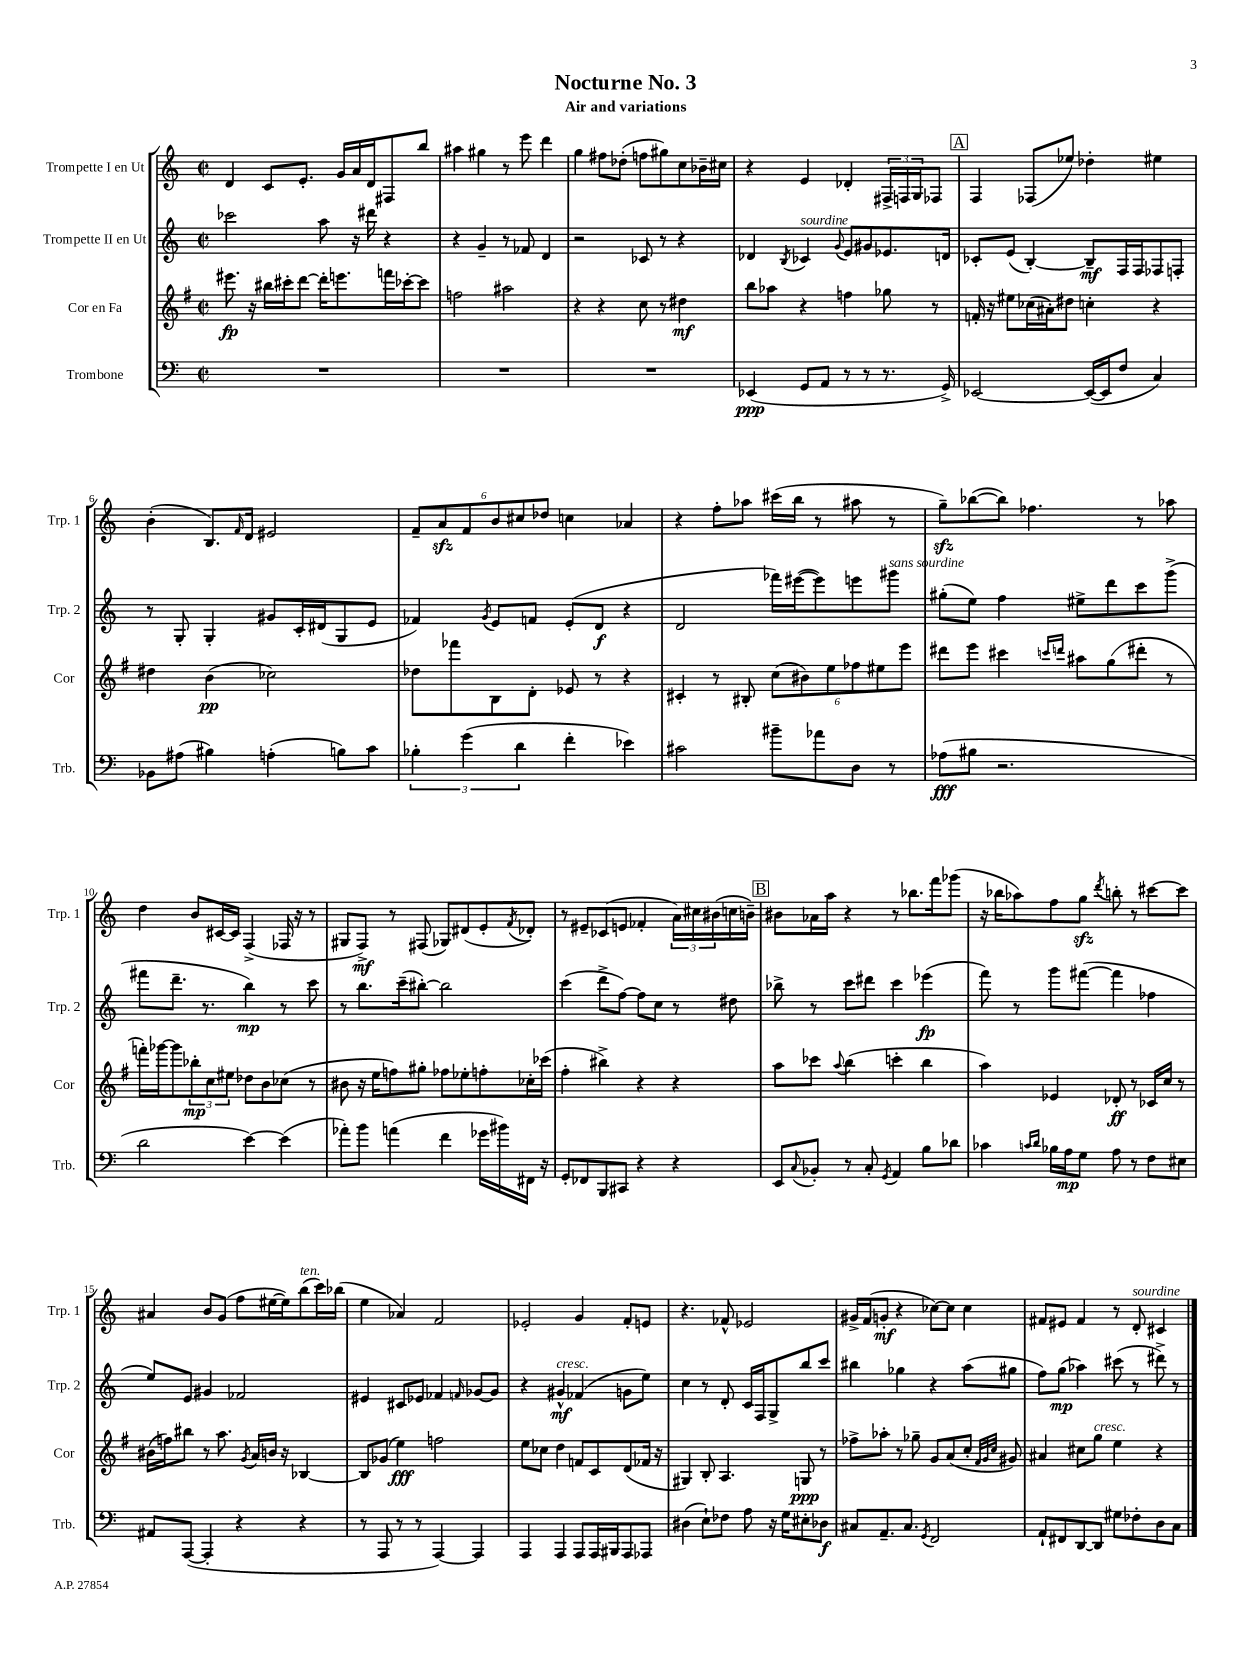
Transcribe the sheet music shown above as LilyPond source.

\header { title = "Nocturne No. 3" subtitle = "Air and variations" }
<<
\new StaffGroup <<
\new Staff = "s0" \with { instrumentName = "Trompette I en Ut" shortInstrumentName = "Trp. 1" } {
    \clef treble \key c \major \defaultTimeSignature \time 2/2
    d'4 c'8 e'8.-. g'16 a'16 d'16 fis8 b''8 |
    ais''4 gis''4 r8 e'''8 d'''4 |
    g''4 fis''8 des''8-.( f''8 gis''8) c''8 bes'16-- cis''16 |
    r4 e'4 des'4-. \tuplet 3/2 { fis16-> f16 g16 } fes8 |
    \mark \markup { \box "A" } f4 fes8( ees''8) des''4-. eis''4 |
    b'4-.( b8.) \grace { f'16 } d'16 eis'2 |
    \tuplet 6/4 { f'8-- a'8\sfz f'8 b'8 cis''8 des''8 } c''4 aes'4 |
    r4 f''8-. aes''8 cis'''16( b''16 r8 ais''8 r8 |
    g''8--\sfz) bes''8~( bes''8) fes''4. r8 aes''8 |
    d''4 b'8 cis'16~ cis'16 f4->( fes16 r16 r8 |
    gis8 f8->\mf) r8 fis8( ges8) dis'8( e'8-. \acciaccatura { f'8 } des'8-.) |
    r8 eis'8-- ces'8( e'8 fes'4-. \tuplet 3/2 { a'16) cis''16 bis'16( } c''16 b'16--) |
    \mark \markup { \box "B" } bis'8 aes'16 a''16 r4 r8 bes''8. f'''16 ges'''8( |
    r16 bes''16 aes''8) f''8 g''8\sfz \acciaccatura { d'''8 } b''8-. r8 cis'''8~ cis'''8 |
    ais'4 b'8 g'8( f''8 eis''16~ eis''16) b''8^\markup { \italic "ten." }( c'''16) bes''16( |
    e''4 aes'4) f'2 |
    ees'2-. g'4 f'8-. e'8 |
    r4. fes'8-^ ees'2 |
    gis'16-> f'16( g'8-.\mf r4 ces''8~) ces''8 ces''4 |
    fis'8 eis'8 fis'4 r8 d'8-.^\markup { \italic "sourdine" } cis'4 \bar "|." |
}
\new Staff = "s1" \with { instrumentName = "Trompette II en Ut" shortInstrumentName = "Trp. 2" } {
    \clef treble \key c \major \defaultTimeSignature \time 2/2
    ces'''2 a''8 r16 dis'''16 r4 |
    r4 g'4-- r8 fes'8 d'4 |
    r2 ces'8 r8 r4 |
    des'4 \acciaccatura { b8 } ces'4^\markup { \italic "sourdine" } \appoggiatura { g'8 } e'8 gis'8 ees'8. d'16 |
    \mark \markup { \box "A" } ces'8-. e'8( b4~-.) b8--\mf f16 f16 fes8 f8-. |
    r8 g8-. g4-. gis'8 c'16-. dis'16( g8 e'8 |
    fes'4) \acciaccatura { g'8 } e'8 f'8 e'8-.( d'8\f r4 |
    d'2 fes'''16) eis'''16~( eis'''8) e'''8 gis'''8^\markup { \italic "sans sourdine" } |
    gis''8-.( e''8) f''4 eis''8-> d'''8 c'''8 g'''8->( |
    fis'''8 d'''8.-- r8. b''4\mp) r8 c'''8 |
    r8 b''8. c'''16--( bis''8~-.) bis''2 |
    c'''4( d'''8-> f''8~) f''8 c''8 r8 dis''8 |
    \mark \markup { \box "B" } bes''8-> r8 c'''8 dis'''8 c'''4 ees'''4\fp( |
    f'''8) r8 g'''8 fis'''8~( fis'''4 fes''4 |
    e''8) e'8 gis'4 fes'2 |
    eis'4 cis'8 ees'8 fes'4 \grace { f'16 } ges'8~ ges'8 |
    r4 gis'4-^\mf^\markup { \italic "cresc." } fes'4( g'8 e''8) |
    c''4 r8 d'8-. c'16 f16 g8-> b''8 c'''8 |
    bis''4 ges''4 r4 a''8( gis''8 |
    f''8) g''8\mp( aes''4) cis'''8( r8 dis'''8->) r8 \bar "|." |
}
\new Staff = "s2" \with { instrumentName = "Cor en Fa" shortInstrumentName = "Cor" } {
    \clef treble \key g \major \defaultTimeSignature \time 2/2
    eis'''8.\fp r16 bis''16 cis'''16-. d'''8~ d'''16-. e'''8. f'''16 ces'''16~-. ces'''8 |
    f''2 ais''2 |
    r4 r4 c''8 r8 dis''4\mf |
    b''8 aes''8 r4 f''4 ges''8 r8 |
    \mark \markup { \box "A" } f'16-. r16 eis''8 ces''16( ais'16-.) dis''8 c''4-. r4 |
    dis''4 b'4\pp( ces''2) |
    des''8 fes'''8 b8 d'8-. ees'8 r8 r4 |
    cis'4-. r8 bis8-. \tuplet 6/4 { c''8( bis'8) e''8 fes''8 eis''8 e'''8 } |
    dis'''8 e'''8 cis'''4 \grace { c'''16 d'''16 } ais''8 g''8( dis'''8-. r8 |
    f'''16-.) ges'''16~ ges'''8 \tuplet 3/2 { bes''8-.\mp c''8 eis''8 } des''8 b'8 ces''8( r8 |
    bis'8 r16 e''16 f''8) gis''8-. fes''8 ees''8-. f''8-. ces''16-. ces'''16( |
    fis''4-. bis''4->) r4 r4 |
    \mark \markup { \box "B" } a''8 ces'''8 \appoggiatura { a''8 } b''4( c'''4-. b''4 |
    a''4) ees'4 des'8-.\ff r8 ces'16 c''16 r8 |
    bis'16( f''16) bis''8 r8 a''8. \acciaccatura { g'8 } a'16 b'16 r16 bes4~ |
    bes8 ges'8( e''4\fff) f''2 |
    e''8 ces''8 d''4 f'8 c'8 d'8( fes'16 r16 |
    gis4) b8-. a4. g8\ppp r8 |
    fes''8-> aes''8-. r8 ges''8-- g'8 a'8( c''8-. \grace { fis'32 g'32 c''32 } gis'8) |
    ais'4 cis''8 g''8^\markup { \italic "cresc." } e''4 r4 \bar "|." |
}
\new Staff = "s3" \with { instrumentName = "Trombone" shortInstrumentName = "Trb." } {
    \clef bass \key c \major \defaultTimeSignature \time 2/2
    R1 |
    R1 |
    R1 |
    ees,4\ppp( g,8 a,8 r8 r8 r8. g,16->) |
    \mark \markup { \box "A" } ees,2~ ees,16~( ees,16 f8 c4) |
    bes,8 ais8( bis4) a4-.( b8) c'8 |
    \tuplet 3/2 { bes4-. g'4( d'4 } f'4-. ees'4) |
    cis'2 bis'8-- aes'8 d8 r8 |
    aes8\fff( bis8 r2. |
    d'2 e'4~) e'4( |
    aes'8-.) b'8 a'4( f'4 ges'16 bis'16) fis,16 r16 |
    g,8-. fes,8 b,,8 cis,8 r4 r4 |
    \mark \markup { \box "B" } e,8 \appoggiatura { c8 } bes,8-. r8 c8-. \acciaccatura { g,8 } a,4 b8 des'8 |
    ces'4 \grace { c'16 d'16 } bes16 a16\mp g8 a8 r8 f8 eis8 |
    ais,8 a,,8~( a,,4-. r4 r4 |
    r8 a,,8 r8 r8 a,,4~) a,,4 |
    a,,4 a,,4 a,,8 a,,16 bis,,16 a,,8 aes,,8 |
    dis4( e8-!) fes8 a8 r16 g16 eis8-. des8\f |
    cis8 a,8.-- cis8. \acciaccatura { g,8 } f,2 |
    a,8-! fis,8 d,8~ d,8 gis8 fes8-. d8 c8 \bar "|." |
}
>>
>>
